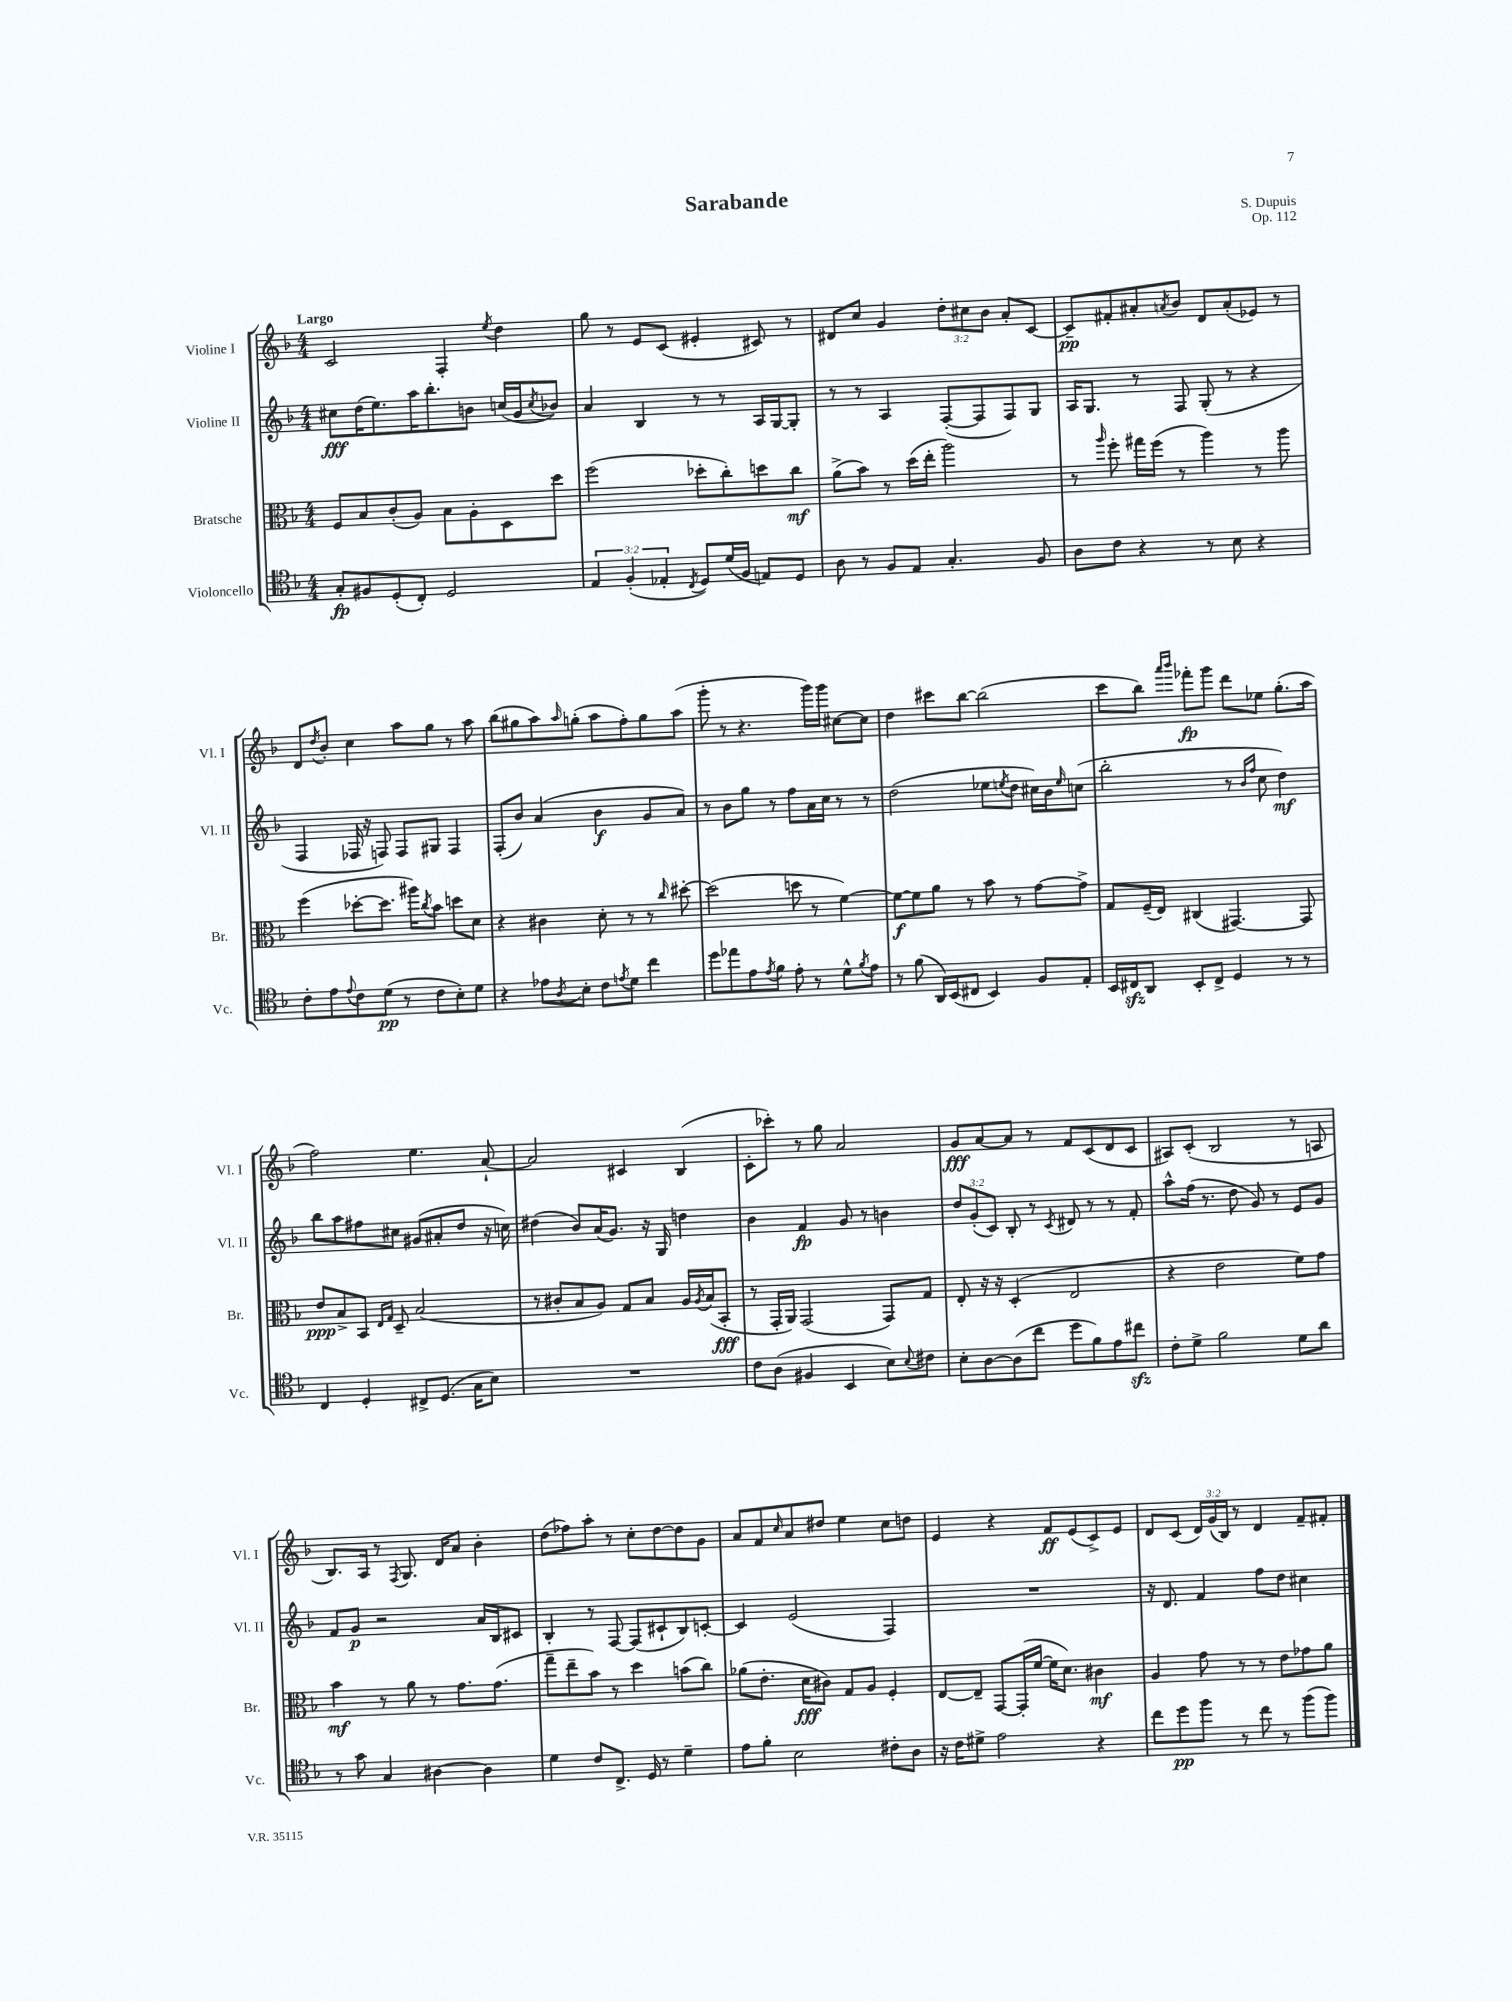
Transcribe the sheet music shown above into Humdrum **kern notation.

**kern	**kern	**kern	**kern
*staff4	*staff3	*staff2	*staff1
*clefC4	*clefC3	*clefG2	*clefG2
*k[b-]	*k[b-]	*k[b-]	*k[b-]
*M4/4	*M4/4	*M4/4	*M4/4
8G'/L	8F/L	8cc#\L	2c/
8F#/	8B-/	(16dd\K	.
.	.	8.ee\)	.
(8D'/	(8c'/	.	.
8C'/J)	8A/J)	16aa\K	.
.	.	8.bb-'\	.
2D/	8B-\L	.	4F'/
.	8A'\	8b\J	.
.	.	.	8qee/
.	8D\	(16cc/LL	4dd\
.	.	16g/J	.
.	.	8qcc/	.
.	8dd\J	8b-/J)	.
=	=	=	=
6E/	(2ff\	4a/	8gg\
.	.	.	8r
(6F'/	.	.	.
.	.	4B-/	8e/L
6E-'/	.	.	.
.	.	.	(8c/J
8qC/	.	.	.
8D/L)	8dd-'\L	8r	4e#'/
(16d/L	8cc'\)	8r	.
16F/JJ	.	.	.
8E/L)	8dd\	16A/LL	8c#/)
.	.	[16G/J	.
8D/J	8cc\J	8G'/]J	8r
=	=	=	=
8A\	(8a^\L	8r	8d#/L
8r	8b-\J)	8r	8cc/J
8F/L	8r	4A/	4g/
8E/J	(16dd\LL	.	.
.	16ee'\JJ	.	.
4.G'/	2aa\)	([8F'/L	12dd'\L
.	.	.	12cc#\
.	.	8F/]	.
.	.	.	12b-\J
.	.	8F/)	8a'/L
8F/	.	8G/J	[8c/J
=	=	=	=
8A\L	8r	16A/LK	8c~/]L
.	.	8.G/J	.
.	16qqaa/	.	.
8c\J	8ff'\	.	8f#'/
4r	16gg#\LL	8r	8a#'/
.	(16ff\JJ	.	.
.	.	.	8qa/
.	8r	8F/	8b-/J
8r	4aa\)	(8G'/	8d/L
8B-\	.	8r	(8a'/
4r	8r	4r	8e-/J)
.	8aa\	.	8r
=	=	=	=
8c'\L	(4ff\	4F/	8d/L
.	.	.	8qdd/
8e\	.	.	8b-'/J
8qqe/	.	.	.
8c\	[8dd-'\L	16F-/	4cc\
.	.	16r	.
(8d\J	8.dd-\]J	8F/)	.
8r	.	8F/L	8aa\L
.	16aa#\LK)	.	.
.	8qcc/	.	.
8c\L	8b-\J	8G#/J	8gg\J
8B-'\)	8dd\L	4F/	8r
8d\J	8d\J	.	8aa\
=	=	=	=
4r	4r	(8F'/L	(8bb-\L
.	.	8b-/J)	8gg#\
8e-\L	4c#\	(4a/	8aa\)
8qA/	.	.	16qqaa/
8B-'\J	.	.	(8gg'\J
8c\L	8d'\	4b-\	8aa\L
8qe/	.	.	.
8d\J	8r	.	8ff'\)
4cc\	8r	8g/L	8gg\
.	16qqcc/	.	.
.	[8dd#'\	8a/J)	(8aa\J
=	=	=	=
8dd\L	(2dd#\]	8r	8ggg'\
8ee-\	.	8b-\L	8r
8e\	.	8gg\J	4.r
8qe/	.	.	.
8f\J	.	8r	.
8e'\	8dd\	8ff\L	.
8r	8r	16a\L	16ggg\LL)
.	.	16cc\JJ	16ggg\JJ
8d^^\L	[4f\)	8r	[8cc#\L
8qf/	.	.	.
8e\J	.	8r	8cc#\]J
=	=	=	=
8r	8f\_L	(2dd\	4dd\
(8f\	8f\]	.	.
16AA/LL)	8a\J	.	8ccc#\L
(16BB-/J	.	.	.
8C#/J	8r	.	[8bb-\J
4BB-/)	8b-\	8ee-\L	(2bb-\]
.	.	8qee/	.
.	8r	8dd\J	.
8F/L	[8g\L	16cc#\LL)	.
.	.	16b-\J	.
.	.	16qqee/	.
8E'/J	8g^\]J	(8cc\J	.
=	=	=	=
16BB-/LL	8G/L	2bb-'\	8ccc\L
16C#/J	.	.	.
8AA/J	(16F~/L	.	8bb-\J)
.	16E/JJ)	.	.
.	.	.	16qqaaa/LL
.	.	.	16qqbbb-/JJ
8BB-'/L	(4C#/	.	8fff-'\L
8C#^/J	.	.	8ggg\J
4D/	[4.GG#/)	8r	8ddd\L
.	.	16qqb-/LL	.
.	.	16qqff/JJ	.
.	.	8cc\	8ee-\J
8r	.	4dd\)	(8.gg'\L
8r	8GG#/]	.	.
.	.	.	16aa\Jk
=	=	=	=
4C/	8e/L	8bb-\L	2ff\)
.	8B-^/	8aa\	.
4D'/	8BB-/J	8ff#\	.
.	16qqE/LL	.	.
.	16qqG/JJ	.	.
.	8D~/	8cc#\J	.
8C#^/L	(2B-/	(8g#/L	4.ee\
(8.D/J	.	8a#'/	.
.	.	8dd/J	.
16G\LK	.	.	.
8B-\J)	.	16r	[8a`/
.	.	16cc\)	.
=	=	=	=
1r	8r	(4dd#\	2a/]
.	8c#'/L	.	.
.	8B-/	8b-/L)	.
.	8A/J)	(16a/K	.
.	.	8.g/J)	.
.	8G/L	.	4c#/
.	8B-/J	16r	.
.	.	16G/	.
.	16A/LL	4dd\	(4B-/
.	8qA/	.	.
.	(16B-/J	.	.
.	8BB-'/J	.	.
=	=	=	=
8c\L	8r	4b-\	8c'\L
(8A\J	16GG'/LL	.	8ccc-'\J)
.	16AA/JJ)	.	.
4F#/	(2GG/	4f/	8r
.	.	.	8gg\
4BB-/	.	8g/	2a/
.	.	8r	.
8B-\L)	8GG/L)	4b\	.
8qqB-/	.	.	.
8c#\J	8G/J	.	.
=	=	=	=
8B-'\L	8E'/	12dd/L	8g/L
.	.	(12g'/	.
[8A\	16r	.	[8a/
.	.	12c/J)	.
.	16r	.	.
(8A\]	(4D'/	8B-'/	8a/]J
8cc\J	.	8r	8r
.	.	8qc/	.
8dd\L	2E/	8d#/	8f/L
8f\)	.	8r	(8c/
8e\	.	8r	8d/
8cc#\J	.	8f'/	8c/J
=	=	=	=
8c'\L	4r	8aa^^\L	8A#/L)
8d^\J	.	(16ff\Jk	(8c'/J
.	.	8.r	.
2f\	2e\	.	2B-/
.	.	8dd\	.
.	.	8g/)	.
.	.	8r	.
8d\L	8f\L)	8e/L	8r
8a\J	8g\J	8g/J	8A/
=	=	=	=
8r	4b-\	8f/L	8.B-/L)
8g\	.	8g/J	.
.	.	.	16A/Jk
4G/	8r	2r	8r
.	.	.	8qF/
.	8a\	.	8.G/
[4A#\	8r	.	.
.	.	.	16d/LK
.	8.g\L	.	8a/J
4A#\]	.	16a/LL	4b-'\
.	(8.g\J	16B-/J	.
.	.	8c#/J	.
=	=	=	=
4d\	8gg~\L	4B-'/	(8dd\L
.	8ee~\	.	8ff-\)
8c/L	8b-\J)	8r	8aa'\J
8.C^/J	8r	[8F/	8r
.	4dd\	(8F/]L	8cc'\L
16D/	.	.	.
8r	.	8c#`/	[8dd\
4d~\	(8b\L	8B-/)	8dd\]
.	8cc\J)	[8c'/J	8g\J
=	=	=	=
8e\L	(8a-\L	4c/]	8a/L
8f'\J	8.e'\J	.	8f/
.	.	.	16qqcc/
2B-\	.	(2e/	8a/
.	16d\LK	.	.
.	8c#\J)	.	8dd#/J
.	8G/L	.	4ee\
.	8A/J	.	.
8c#'\L	4F'/	4F/)	8cc\L
8A\J	.	.	8dd\J
=	=	=	=
16r	[8E/L	1r	4e/
16c\LK	.	.	.
8d#^\J	8E~/]J	.	.
2e\	[8GG/L	.	4r
.	(16GG'/]L	.	.
.	[16f/JJ	.	.
.	16f\]LK	.	8f/L
.	8.d\J)	.	.
.	.	.	(8e/
4r	4c#\	.	8c^/)
.	.	.	8e/J
=	=	=	=
8cc\L	4A/	16r	8d/L
.	.	8.d/	.
8dd\	.	.	(8c/J
8ff\J	8g\	4f/	24d/LL)
.	.	.	(24g/
.	.	.	24B-/JJ)
8r	8r	.	8r
8cc\	8r	8ff\L	4d/
8r	8e\L	8dd\J	.
(8ff\L	8g-\	4cc#\	8f~/L
8ff\J)	8a\J	.	8f#'/J
==	==	==	==
*-	*-	*-	*-
